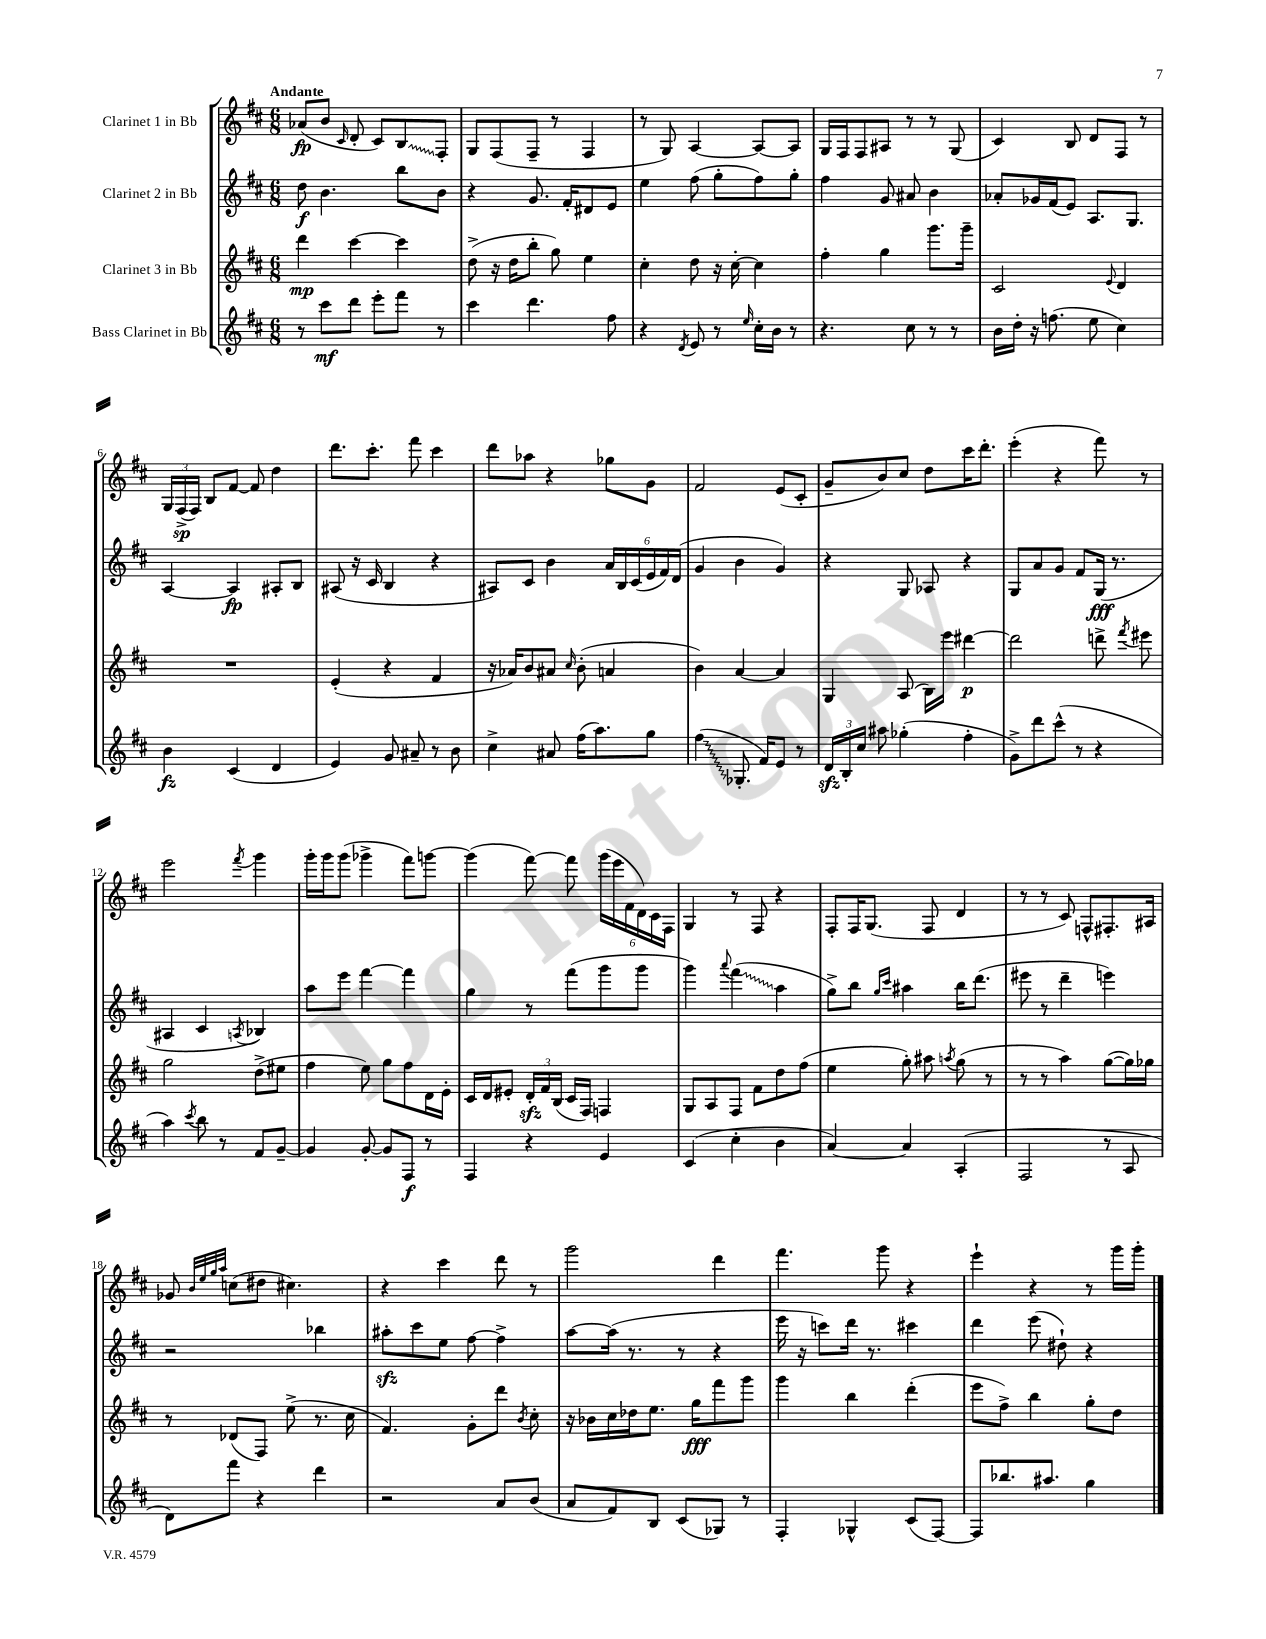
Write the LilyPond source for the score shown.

<<
\new StaffGroup <<
\new Staff = "s0" \with { instrumentName = "Clarinet 1 in Bb" } {
    \clef treble \key d \major \numericTimeSignature \time 6/8 \tempo "Andante"
    \autoBeamOff aes'8[\fp( b'8] \grace { cis'16 } d'8-. cis'8[) \once \override Glissando.style = #'zigzag b8\glissando fis8]-. |
    g8[ fis8( fis8]-- r8 fis4 |
    r8 g8) a4~ a8[~ a8] |
    g16[ fis16 fis8 ais8] r8 r8 g8( |
    cis'4) b8 d'8[ fis8] r8 |
    \tuplet 3/2 { g16[ fis16->\sp( fis16]) } b8[ fis'8]~ fis'8 d''4 |
    d'''8.[ cis'''8.]-. fis'''8 cis'''4 |
    d'''8[ aes''8] r4 ges''8[ g'8] |
    fis'2 e'8[( cis'8]-. |
    g'8[-- b'8) cis''8] d''8[ cis'''16 d'''8.]-. |
    e'''4-.( r4 fis'''8) r8 |
    e'''2 \acciaccatura { fis'''8 } g'''4 |
    g'''16[-. g'''16 g'''8]( ges'''4-> fis'''8[) g'''8]~ |
    g'''4( fis'''8~) fis'''8 \tuplet 6/4 { g'''16[( e'''16 fis'16 d'16) cis'16 fis16] } |
    g4 r8 fis8 r4 |
    fis8[-. fis16 g8.]( fis8 d'4 |
    r8 r8 cis'8) f8[-^ fis8.-. ais16] |
    ges'8 \grace { b'32[ e''32 g''32 a''32] } c''8[( dis''8] cis''4.) |
    r4 cis'''4 d'''8 r8 |
    g'''2 d'''4 |
    fis'''4. g'''8 r4 |
    e'''4-! r4 r8 g'''16[ g'''16]-. \bar "|." |
}
\new Staff = "s1" \with { instrumentName = "Clarinet 2 in Bb" } {
    \clef treble \key d \major \numericTimeSignature \time 6/8
    \autoBeamOff d''8\f b'4. b''8[ b'8] |
    r4 g'8. fis'16[-. dis'8 e'8] |
    e''4 fis''8( g''8[-. fis''8) g''8]-. |
    fis''4 g'8 ais'8 b'4 |
    aes'8[-. ges'16 fis'16( e'8]) a8.[ g8.] |
    a4~ a4\fp ais8[-. b8] |
    ais8( r16 cis'16 b4 r4 |
    ais8[) cis'8] b'4 \tuplet 6/4 { a'16[ b16 cis'16( e'16 fis'16) d'16]( } |
    g'4 b'4 g'4) |
    r4 g8 aes8 r4 |
    g8[ a'8 g'8] fis'8[ g16]\fff( r8. |
    ais4 cis'4 \acciaccatura { a8 } bes4) |
    a''8[ e'''8] fis'''4~ fis'''4 |
    g''4 r8 fis'''8[( g'''8 g'''8] |
    g'''4) \appoggiatura { a'''8 } \once \override Glissando.style = #'zigzag fis'''4\glissando( a''4 |
    g''8[->) b''8] \grace { g''16[ cis'''16] } ais''4 b''16[ d'''8.]( |
    eis'''8 r8 d'''4-- e'''4) |
    r2 bes''4 |
    ais''8[-.\sfz cis'''8 e''8] fis''8~ fis''4-> |
    a''8[~ a''16]( r8. r8 r4 |
    e'''16 r16 c'''8[) d'''16] r8. cis'''4 |
    d'''4 e'''8( dis''8-!) r4 \bar "|." |
}
\new Staff = "s2" \with { instrumentName = "Clarinet 3 in Bb" } {
    \clef treble \key d \major \numericTimeSignature \time 6/8
    \autoBeamOff d'''4\mp cis'''4~ cis'''4 |
    d''8->( r16 d''16[ b''8]-. g''8) e''4 |
    cis''4-. d''8 r16 cis''16~-. cis''4 |
    fis''4-. g''4 g'''8.[ g'''16]-- |
    cis'2 \appoggiatura { e'8 } d'4 |
    R2. |
    e'4-.( r4 fis'4 |
    r16 aes'16[) b'8 ais'8] \grace { cis''16 } b'8-.( a'4 |
    b'4) a'4~ a'4 |
    g4 a8( b16[) e'''16] dis'''4~\p |
    dis'''2 d'''8-> \acciaccatura { fis'''8 } eis'''8 |
    g''2 d''8[->( eis''8] |
    fis''4 e''8) g''8[ fis''8 d'16 e'16]-. |
    cis'16[ d'16 eis'8]-. \tuplet 3/2 { d'16[-.\sfz fis'16 b16]( } cis'16[ fis16]) f4 |
    g8[ a8 fis8] fis'8[ d''8 fis''8]( |
    e''4 g''8-.) ais''8 \acciaccatura { a''8 } g''8( r8 |
    r8 r8 a''4) g''8[~( g''16) ges''16] |
    r8 des'8[( fis8]) e''8->( r8. cis''16 |
    fis'4.) g'8[-. d'''8] \acciaccatura { b'8 } cis''8-. |
    r16 bes'16[ cis''16 des''16 e''8.] g''16[\fff fis'''8 g'''8] |
    g'''4 b''4 d'''4-.( |
    e'''8[ fis''8]->) b''4 g''8[-. d''8] \bar "|." |
}
\new Staff = "s3" \with { instrumentName = "Bass Clarinet in Bb" } {
    \clef treble \key d \major \numericTimeSignature \time 6/8
    \autoBeamOff r8 cis'''8[\mf d'''8] e'''8[-. fis'''8] r8 |
    cis'''4 d'''4. fis''8 |
    r4 \acciaccatura { d'8 } e'8 r8 \grace { e''16 } cis''16[-. b'16] r8 |
    r4. cis''8 r8 r8 |
    b'16[ d''16]-. r16 f''8.( e''8 cis''4) |
    b'4\fz cis'4( d'4 |
    e'4) g'8 ais'8-- r8 b'8 |
    cis''4-> ais'8 fis''16[( a''8.) g''8] |
    \once \override Glissando.style = #'zigzag fis''4\glissando( ges8.-. fis'16[) e'8] r8 |
    \tuplet 3/2 { d'16[\sfz b16-. cis''16] } ais''8 ges''4-.( fis''4-. |
    g'8[->) d'''8 cis'''8]-^( r8 r4 |
    a''4) \acciaccatura { cis'''8 } b''8 r8 fis'8[ g'8]~-- |
    g'4 g'8~-. g'8[ fis8]\f r8 |
    fis4 r4 e'4 |
    cis'4( cis''4-. b'4 |
    a'4~) a'4 a4-.( |
    fis2 r8 a8 |
    d'8[) fis'''8] r4 d'''4 |
    r2 a'8[ b'8]( |
    a'8[ fis'8) b8] cis'8[( ges8]) r8 |
    fis4-. ges4-^ cis'8[( fis8]~) |
    fis8[ bes''8. ais''8.] g''4 \bar "|." |
}
>>
>>
